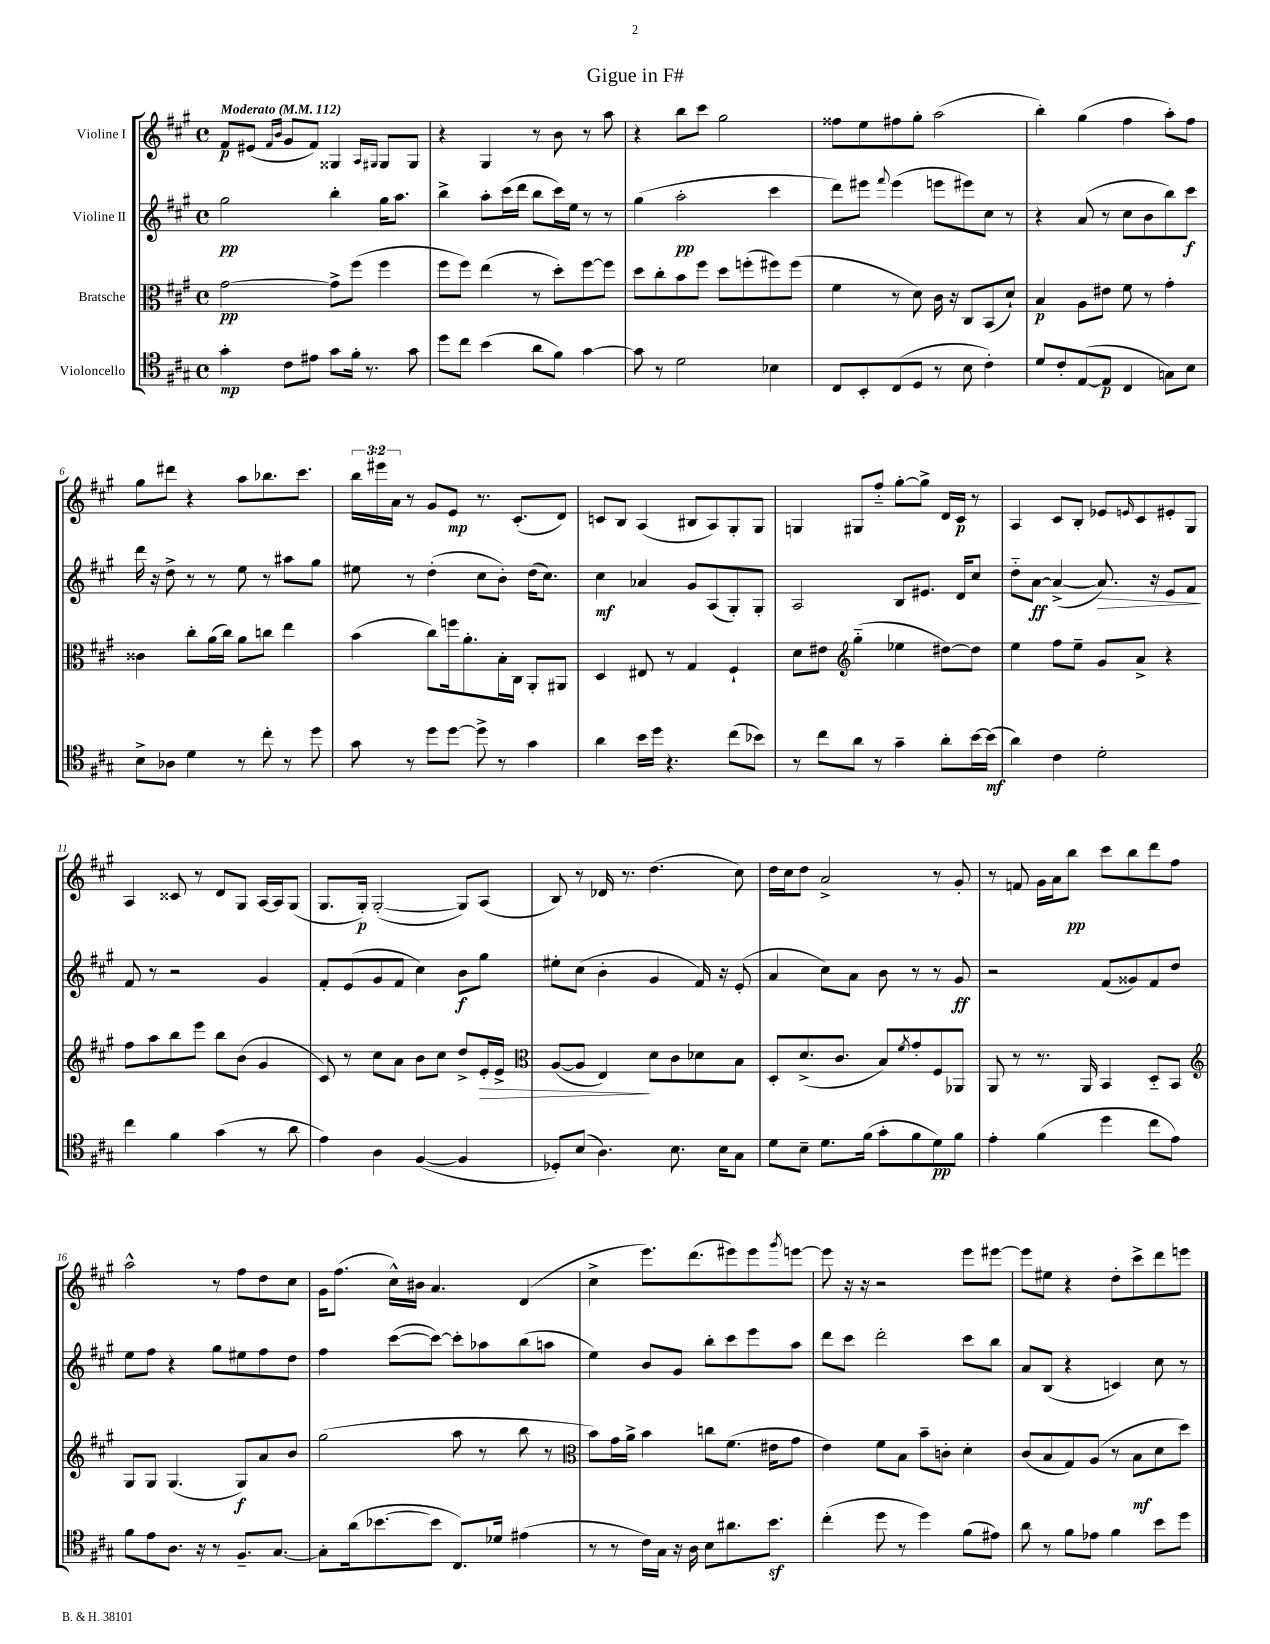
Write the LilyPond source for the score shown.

\header { title = "Gigue in F#" }
<<
\new StaffGroup <<
\new Staff = "s0" \with { instrumentName = "Violine I" } {
    \clef treble \key a \major \defaultTimeSignature \time 4/4 \override Staff.TupletNumber.text = #tuplet-number::calc-fraction-text \tempo "Moderato" 4 = 112
    fis'8\p eis'8( \grace { fis'16 b'16 } gis'8 fis'8) gisis4 \grace { a16 gis16 } gis8 gis8 |
    r4 gis4 r8 b'8 r8 a''8 |
    r4 b''8 cis'''8 gis''2 |
    fisis''8 e''8 fis''8 gis''8-. a''2( |
    b''4-.) gis''4( fis''4 a''8-.) fis''8 |
    gis''8 dis'''8 r4 a''8 bes''8. cis'''8. |
    \tuplet 3/2 { b''16 eis'''16 a'16 } r8 gis'8 e'8\mp r8. cis'8.-.( d'8) |
    c'8 b8 a4( bis8 a8) gis8-. gis8 |
    g4 gis8 fis''8-_ gis''8~-. gis''8-> d'16 cis'16\p r8 |
    a4 cis'8 b8-. ees'8 \grace { e'16 } cis'8 eis'8-. gis8 |
    a4 cisis'8 r8 d'8 gis8 a16~ a16 gis8( |
    gis8. gis16-.\p) gis2~-.( gis8) a8( |
    b8) r8 des'16 r8. d''4.( cis''8) |
    d''16 cis''16 d''8 a'2-> r8 gis'8-. |
    r8 f'8 gis'16 a'16 b''8\pp cis'''8 b''8 d'''8 fis''8 |
    a''2-^ r8 fis''8 d''8 cis''8 |
    gis'16 fis''8.( cis''16-^) bis'16 a'4. d'4( |
    cis''4-> e'''8.) d'''8.( eis'''8) eis'''8 \acciaccatura { gis'''8 } e'''8~ |
    e'''8 r16 r16 r2 e'''8 eis'''8~ |
    eis'''8 eis''8 r4 d''8-. cis'''8-> d'''8 e'''8 \bar "|." |
}
\new Staff = "s1" \with { instrumentName = "Violine II" } {
    \clef treble \key a \major \defaultTimeSignature \time 4/4
    gis''2\pp b''4-. gis''16 a''8. |
    b''4-> a''8-. cis'''16( d'''16 b''8 cis'''16) e''16 r8 r8 |
    gis''4( a''2-.\pp cis'''4 |
    d'''8) eis'''8 \appoggiatura { fis'''8 } eis'''4( e'''8 eis'''8) cis''8 r8 |
    r4 a'8( r8 cis''8 b'8 b''8) cis'''8\f |
    d'''16 r16 d''8-> r8 r8 e''8 r8 ais''8 gis''8 |
    eis''8 r8 d''4-.( cis''8 b'8-.) d''16( cis''8.) |
    cis''4\mf aes'4 gis'8 a8( gis8-.) gis8-. |
    a2 b8 eis'8. d'16 cis''8 |
    d''8-_ a'8~\ff a'4~->( a'8.\>) r16 e'8 fis'8\! |
    fis'8 r8 r2 gis'4 |
    fis'8-. e'8( gis'8 fis'8 cis''4) b'8\f gis''8 |
    eis''8-. cis''8( b'4-. gis'4 fis'16) r16 e'8-.( |
    a'4 cis''8) a'8 b'8 r8 r8 gis'8\ff |
    r2 fis'8( gisis'8) fis'8 d''8 |
    e''8 fis''8 r4 gis''8 eis''8 fis''8 d''8 |
    fis''4 cis'''8~( cis'''8~) cis'''8-. aes''8 b''8( a''8 |
    e''4) b'8 gis'8 b''8-. cis'''8 e'''8 a''8 |
    d'''8 cis'''8 d'''2-. cis'''8 b''8 |
    a'8 b8( r4 c'4) cis''8 r8 \bar "|." |
}
\new Staff = "s2" \with { instrumentName = "Bratsche" } {
    \clef alto \key a \major \defaultTimeSignature \time 4/4
    gis'2~\pp gis'8-> fis''8( fis''4 |
    fis''8 fis''8) e''4( r8 d''8-.) fis''8~ fis''8 |
    d''8 cis''8-. b'8 fis''8 d''8 f''8-.( fis''8) fis''8( |
    fis'4 r8 d'8) cis'16 r16 cis8 b,8( d'8-!) |
    b4\p a8 eis'8 fis'8 r8 gis'4-. |
    cisis'4 cis''8-. a'16( cis''16) a'8 c''8 e''4 |
    b'4( cis''8) f''16 a'8.-. b16-. cis16 a,8-. ais,8 |
    d4 eis8 r8 gis4 fis4-! |
    d'8 eis'8 \clef treble gis''4-_( ees''4 dis''8~) dis''8 |
    e''4 fis''8 e''8-- gis'8 a'8-> r4 |
    fis''8 a''8 b''8 e'''8 b''8 b'8( gis'4 |
    cis'8) r8 cis''8 a'8 b'8 cis''8 d''8-> e'16-.\> e'16-> |
    \clef alto a8~( a8 e4\!) d'8 cis'8 des'8 b8 |
    d8-. d'8.->( cis'8. b8) \acciaccatura { fis'8 } gis'8-. fis8 aes,8 |
    a,8 r8 r8. a,16 b,4 d8-_ b,8 |
    \clef treble gis8 gis8 gis4.( gis8\f) a'8 b'8 |
    gis''2( a''8 r8 b''8 r8 |
    \clef alto b'8) gis'16 a'16-> b'4 c''8 fis'8.( eis'16 gis'8 |
    e'4) fis'8 b8 b'8-- c'8-. d'4-. |
    cis'8( b8 gis8) a8( r8 b8\mf d'8 d''8) \bar "|." |
}
\new Staff = "s3" \with { instrumentName = "Violoncello" } {
    \clef tenor \key a \major \defaultTimeSignature \time 4/4
    gis'4-.\mp cis'8 eis'8 gis'8 fis'16-. r8. gis'8 |
    d''8 cis''8 b'4( a'8 fis'8) gis'4~ |
    gis'8 r8 d'2 bes4 |
    cis8 b,8-. cis8( d8 r8 b8 cis'4-.) |
    d'8 cis'8-. e8~( e8\p cis4 g8) b8 |
    b8-> aes8 d'4 r8 cis''8-. r8 d''8 |
    gis'8 r8 d''8 d''8~ d''8-> r8 gis'4 |
    a'4 b'16 d''16 r4. cis''8( bes'8) |
    r8 cis''8 a'8 r8 gis'4-- a'8-. b'16~ b'16\mf( |
    a'4) cis'4 d'2-. |
    cis''4 fis'4 gis'4( r8 a'8 |
    e'4) a4 fis4~( fis4 |
    des8-.) b8( a4.) b8. b16 gis8 |
    d'8 b8-- d'8. fis'16( gis'8-. fis'8 d'8\pp) fis'8 |
    e'4-. fis'4( d''4 cis''8 e'8) |
    fis'8 e'8 a8. r16 r8 fis8.-- gis8.~ |
    gis8-. a'16( bes'8.~ bes'8 cis8.) des'16 eis'4( |
    r8 r8 cis'16) gis16 r16 a16 b8 ais'8. b'8.\sf |
    cis''4-.( d''8 r8 d''4) fis'8( eis'8) |
    a'8 r8 fis'8 ees'8 fis'4 b'8 d''8 \bar "|." |
}
>>
>>
